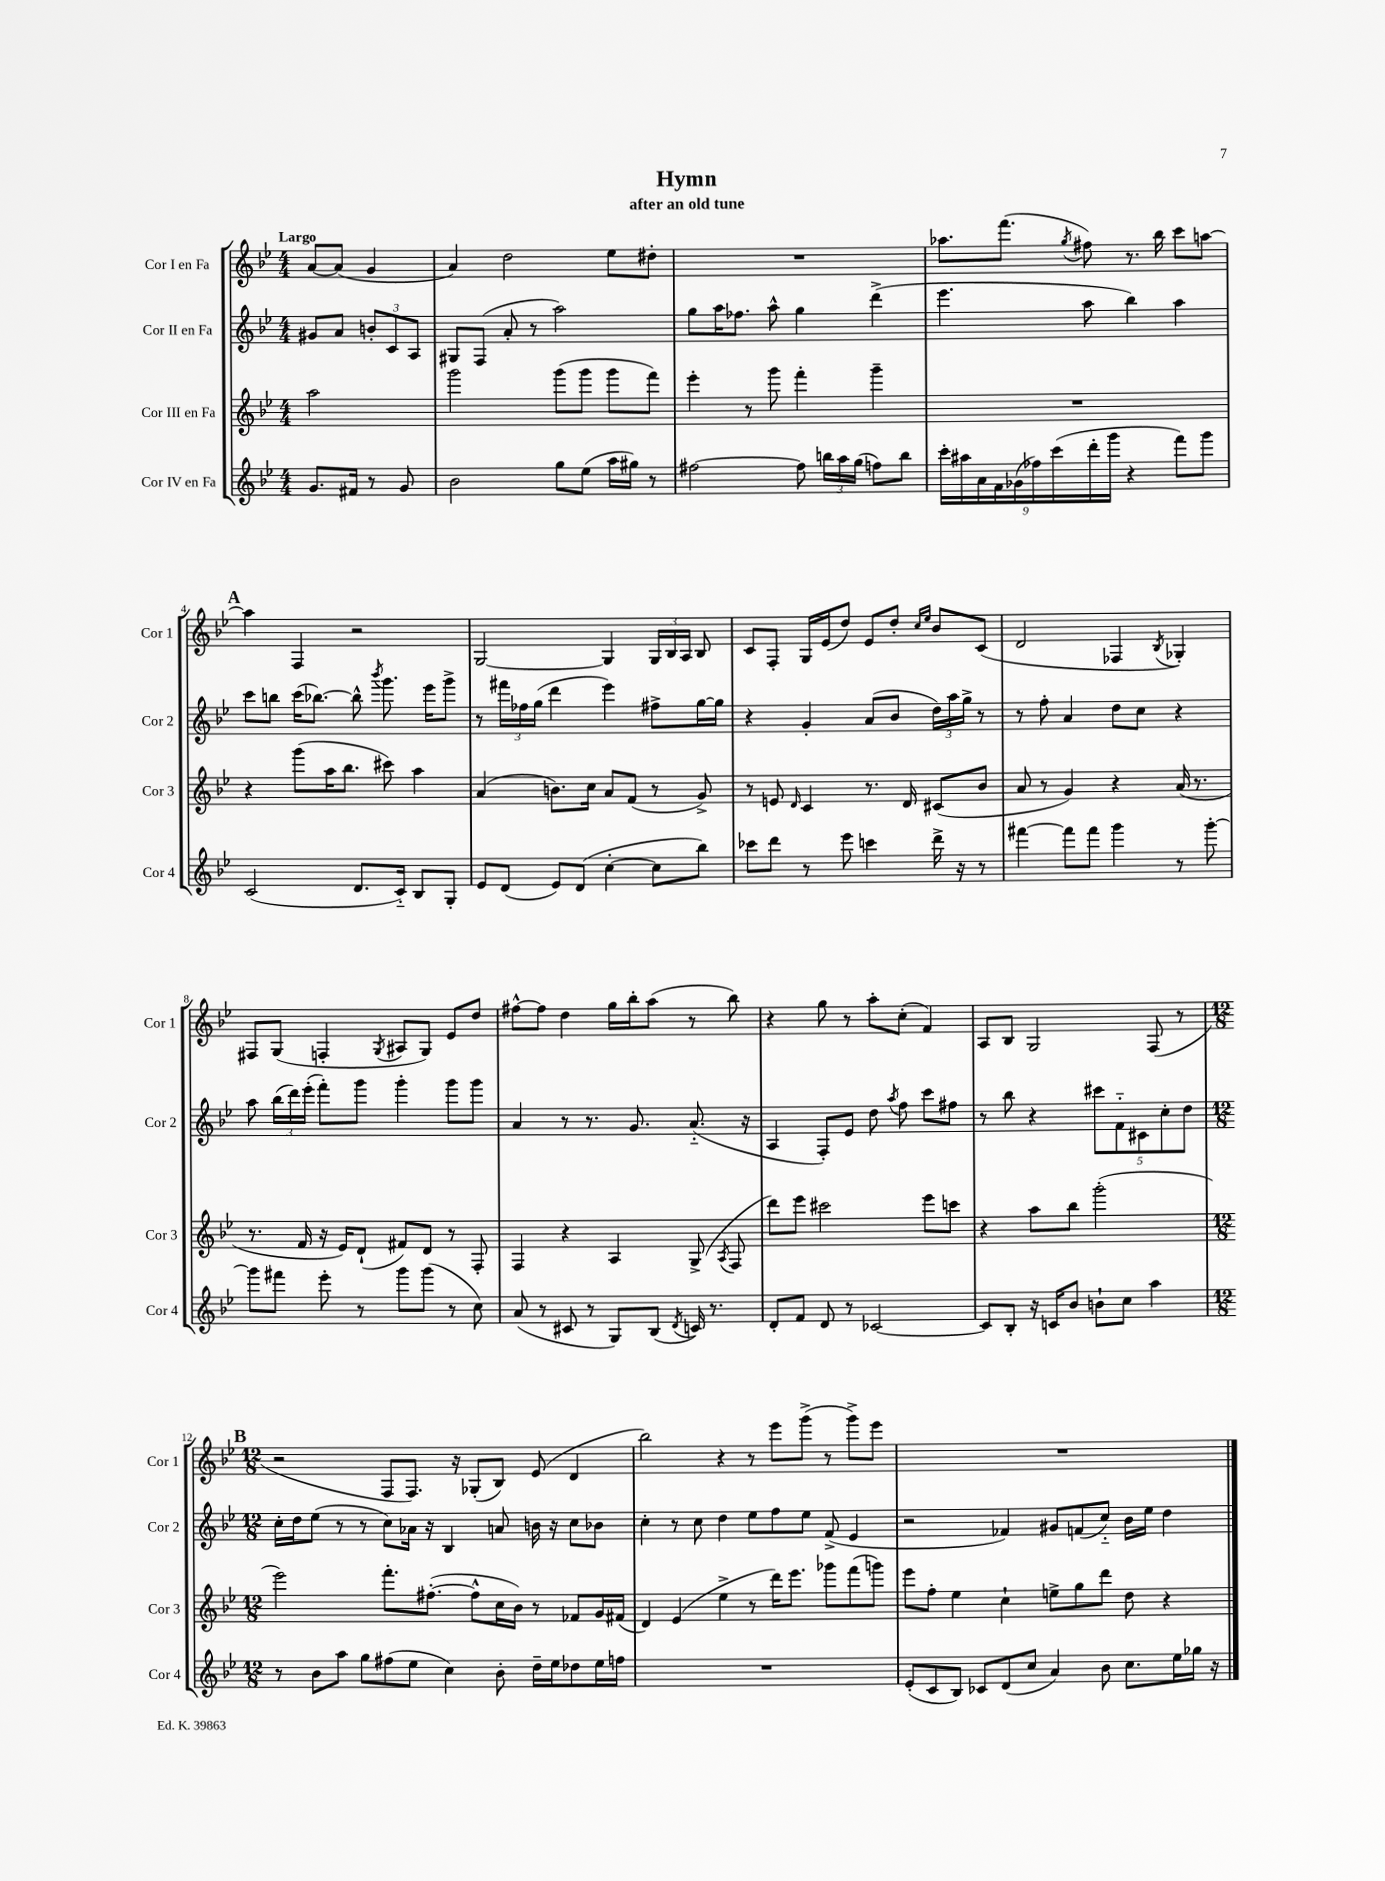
\header { title = "Hymn" subtitle = "after an old tune" }
<<
\new StaffGroup <<
\new Staff = "s0" \with { instrumentName = "Cor I en Fa" shortInstrumentName = "Cor 1" } {
    \clef treble \key bes \major \numericTimeSignature \time 4/4 \partial 2 \tempo "Largo"
    \autoBeamOff a'8[~ a'8]( g'4 |
    a'4) d''2 ees''8[ dis''8]-. |
    R1 |
    aes''8.[ f'''8.]( \acciaccatura { g''8 } fis''8) r8. bes''16 c'''8[ a''8]~ |
    \mark \markup { \bold "A" } a''4 f4 r2 |
    g2~ g4 \tuplet 3/2 { g16[ bes16 a16] } bes8 |
    c'8[ f8]-. g16[ ees'16( d''8]) ees'8[ d''8]-. \grace { c''16[ ees''16] } bes'8[ c'8]( |
    d'2 fes4 \acciaccatura { bes8 } ges4-.) |
    fis8[ g8]( f4-. \acciaccatura { g8 } ais8[ g8]) ees'8[ d''8] |
    fis''8[~-^ fis''8] d''4 g''16[ bes''16-. a''8]( r8 bes''8) |
    r4 g''8 r8 a''8[-. c''8]-.( f'4) |
    a8[ bes8] g2 f8( r8 |
    \mark \markup { \bold "B" } \numericTimeSignature \time 12/8 r2 f8[ f8.]) r16 ges8[-.( bes8]) ees'8( d'4 |
    bes''2) r4 r8 ees'''8[ g'''8]->( r8 g'''8[->) ees'''8] |
    R1. \bar "|." |
}
\new Staff = "s1" \with { instrumentName = "Cor II en Fa" shortInstrumentName = "Cor 2" } {
    \clef treble \key bes \major \numericTimeSignature \time 4/4 \partial 2
    \autoBeamOff gis'8[ a'8] \tuplet 3/2 { b'8[-. c'8 a8] } |
    gis8[ f8]( a'8-. r8 a''2) |
    g''8[ a''16 fes''8.] a''8-^ g''4 d'''4->( |
    ees'''4. a''8 bes''4) a''4 |
    \mark \markup { \bold "A" } c'''8[ b''8] c'''16[( bes''8.]~) bes''8-^ \acciaccatura { bes'''8 } g'''8. ees'''16[ g'''8]-> |
    r8 \tuplet 3/2 { fis'''16[ fes''16 g''16]( } d'''4 ees'''4) fis''8[-> g''16~ g''16] |
    r4 g'4-. a'8[( bes'8] \tuplet 3/2 { d''16[) a''16 g''16]-> } r8 |
    r8 f''8-. a'4 d''8[ c''8] r4 |
    a''8 \tuplet 3/2 { bes''16[( d'''16) ees'''16]-.( } f'''8[-.) g'''8] g'''4-. g'''8[ g'''8] |
    a'4 r8 r8. g'8. a'8.-_( r16 |
    a4 f8[-.) ees'8] d''8 \acciaccatura { a''8 } f''8 c'''8[ fis''8] |
    r8 bes''8 r4 \tuplet 5/4 { cis'''8[ f'8-_ cis'8 c''8-. d''8] } |
    \mark \markup { \bold "B" } \numericTimeSignature \time 12/8 c''16[-. d''16 ees''8]( r8 r8 c''8[) aes'16] r16 bes4 a'8 b'16 r16 c''8[ bes'8] |
    c''4-. r8 c''8 d''4 ees''8[ f''8 ees''8] f'8->( ees'4 |
    r2 fes'4) gis'8[ f'8( c''8]-_) bes'16[ ees''16] d''4 \bar "|." |
}
\new Staff = "s2" \with { instrumentName = "Cor III en Fa" shortInstrumentName = "Cor 3" } {
    \clef treble \key bes \major \numericTimeSignature \time 4/4 \partial 2
    \autoBeamOff a''2 |
    g'''2 g'''8[( g'''8] g'''8[ f'''8]) |
    ees'''4-. r8 g'''8 f'''4-. g'''4-- |
    R1 |
    \mark \markup { \bold "A" } r4 g'''8[( a''16 bes''8.] cis'''8) a''4 |
    a'4( b'8.[) c''16] a'8[ f'8]( r8 g'8->) |
    r8 e'8 \grace { d'16 } c'4 r8. d'16 cis'8[( bes'8] |
    a'8 r8 g'4) r4 a'16( r8. |
    r8. f'16 r16 ees'16[) d'8]-!( fis'8[) d'8] r8 f8-. |
    f4 r4 a4 g8->( \acciaccatura { a8 } f8 |
    d'''8[) ees'''8] cis'''2 ees'''8[ c'''8] |
    r4 a''8[ bes''8] g'''2-.( |
    \mark \markup { \bold "B" } \numericTimeSignature \time 12/8 ees'''2) f'''8.[-. fis''8.]~-.( fis''8[-^ c''16 bes'16]) r8 fes'8[ g'16 fis'16]( |
    d'4) ees'4( ees''4-> r8 d'''16[) ees'''8.] ges'''8[ f'''8( g'''8]) |
    ees'''8[ f''8]-. ees''4 c''4-! e''8[-> g''8 d'''8] d''8 r4 \bar "|." |
}
\new Staff = "s3" \with { instrumentName = "Cor IV en Fa" shortInstrumentName = "Cor 4" } {
    \clef treble \key bes \major \numericTimeSignature \time 4/4 \partial 2
    \autoBeamOff g'8.[ fis'16] r8 g'8 |
    bes'2 g''8[ ees''8]( a''16[ gis''16]) r8 |
    fis''2~ fis''8 \tuplet 3/2 { b''16[ a''16 g''16]( } f''8[) b''8] |
    \tuplet 9/8 { c'''16[-. ais''16 a'16 f'16 ges'16( fes''16) c'''16( d'''16-. g'''16] } r4 f'''8[) g'''8] |
    \mark \markup { \bold "A" } c'2( d'8.[ c'16]-_) bes8[ g8]-. |
    ees'8[ d'8]( ees'8[) d'8]( c''4~-. c''8[ bes''8]) |
    ces'''8[ d'''8] r8 ees'''8 c'''4 d'''16-> r16 r8 |
    fis'''4~ fis'''8[ fis'''8] g'''4 r8 g'''8~-. |
    g'''8[ fis'''8] ees'''8-. r8 g'''8[ g'''8]( r8 c''8) |
    a'8( r8 cis'8 r8 g8[) bes8]( \acciaccatura { d'8 } c'16) r8. |
    d'8[-. f'8] d'8 r8 ces'2~ |
    ces'8[ bes8]-. r16 c'16[ bes'8] b'8[-! c''8] a''4 |
    \mark \markup { \bold "B" } \numericTimeSignature \time 12/8 r8 bes'8[ a''8] g''8[ fis''8( ees''8] c''4) bes'8-. d''16[-- ees''16 des''8 ees''16 f''16] |
    R1. |
    ees'8[-.( c'8 bes8]) ces'8[ d'8( c''8] a'4) bes'8 c''8.[ ees''16 ges''16] r16 \bar "|." |
}
>>
>>
